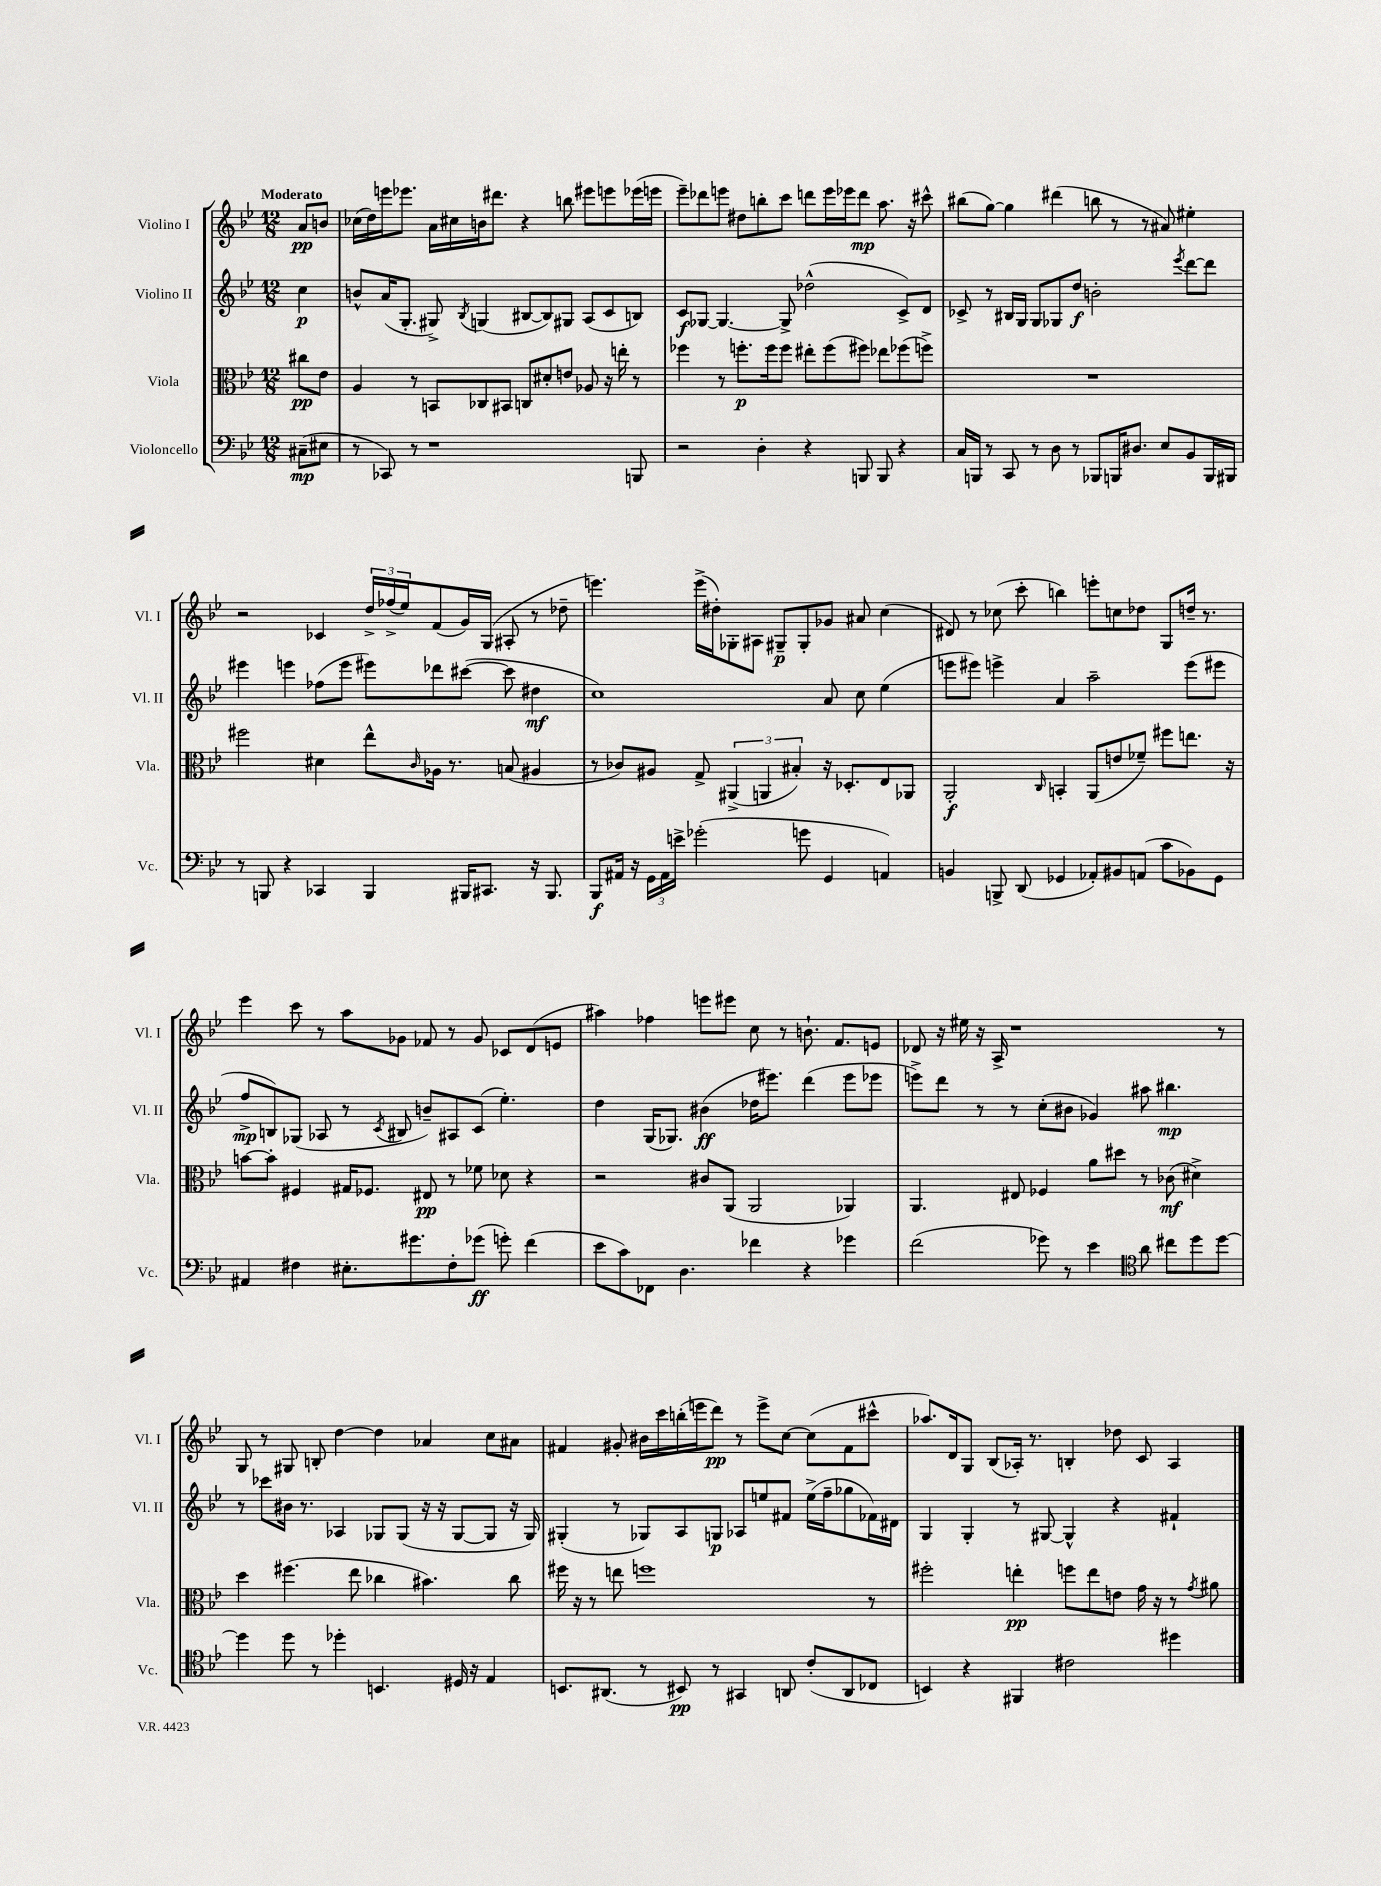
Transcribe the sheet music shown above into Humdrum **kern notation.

**kern	**dynam	**kern	**dynam	**kern	**dynam	**kern	**dynam
*part4	*part4	*part3	*part3	*part2	*part2	*part1	*part1
*staff4	*staff4	*staff3	*staff3	*staff2	*staff2	*staff1	*staff1
*I"Violoncello	*	*I"Viola	*	*I"Violino II	*	*I"Violino I	*
*I'Vc.	*	*I'Vla.	*	*I'Vl. II	*	*I'Vl. I	*
*clefF4	*	*clefC3	*	*clefG2	*	*clefG2	*
*k[b-e-]	*	*k[b-e-]	*	*k[b-e-]	*	*k[b-e-]	*
*M12/8	*	*M12/8	*	*M12/8	*	*M12/8	*
=	=	=	=	=	=	=	=
!	!	!	!	!	!	!LO:TX:a:B:t=Moderato	!
(8C#X~\L	mp	8cc#X\L	pp	4cc\	p	8a/L	pp
8E#X\J	.	8e-\J	.	.	.	8bn/J	.
=1	=1	=1	=1	=1	=1	=1	=1
8r	.	4A/	.	8bn^^/L	.	(16cc-X\LL	.
.	.	.	.	.	.	16dd\)	.
8CC-X/)	.	.	.	(16a/K	.	16eeen\J	.
.	.	.	.	8.G'/J	.	8.eee-X\J	.
8r	.	8r	.	.	.	.	.
1r	.	8BBn/L	.	8G#X^/)	.	16a\LL	.
.	.	.	.	.	.	16cc#X\	.
.	.	.	.	8qB-/	.	.	.
.	.	8C-X/	.	(4Gn/	.	16bn\J	.
.	.	.	.	.	.	8.ddd#X\J	.
.	.	8BB#X/J	.	.	.	.	.
.	.	8Cn/L	.	[8B#X/L	.	4r	.
.	.	8d#X'/	.	8B#/])	.	.	.
.	.	8en/J	.	8G#X/J	.	8bbn\	.
.	.	8A-X/	.	(8A/L	.	8eee#X\L	.
.	.	16r	.	8c/	.	8eeen\	.
.	.	16een'\	.	.	.	.	.
8BBBn/	.	8r	.	8Bn/J)	.	(16eee-X\L	.
.	.	.	.	.	.	16eeen\JJ	.
=2	=2	=2	=2	=2	=2	=2	=2
2r	.	4ff-X\	.	8c/L	f	8eee-~\L)	.
.	.	.	.	[8G-X/J	.	8ddd-X\	.
.	.	8r	.	4.G-/_	.	8eeen\J	.
.	.	8.ffn'\L	p	.	.	8dd#X\L	.
4D'\	.	.	.	.	.	8bbn'\	.
.	.	16ff\k	.	.	.	.	.
.	.	8ff\J	.	8G-^/]	.	8ccc\J	.
4r	.	8ee#X'\L	.	(2dd-X^^\	.	8dddn\L	.
.	.	(8ff\	.	.	.	16eee\L	.
.	.	.	.	.	.	16eee-X\J	.
8BBBn/	.	8ff#X\J)	.	.	.	8ddd\J	mp
8BBB/	.	8ee-X\L	.	.	.	8.aa\	.
4r	.	(8ff-X\	.	8c^/L)	.	.	.
.	.	.	.	.	.	16r	.
.	.	8ffn^\J)	.	8d/J	.	8ccc#X^^\	.
=3	=3	=3	=3	=3	=3	=3	=3
16C/LL	.	1.r	.	8c-X^/	.	(8bb#X\L	.
16BBBn/JJ	.	.	.	.	.	.	.
8r	.	.	.	8r	.	[8gg\J)	.
8CC/	.	.	.	16B#X/LL	.	4gg\]	.
.	.	.	.	16G/JJ	.	.	.
8r	.	.	.	8G/L	.	.	.
8D\	.	.	.	8G-X/	.	(4ddd#X\	.
8r	.	.	.	8dd/J	f	.	.
8BBB-X/L	.	.	.	2bn'\	.	8bbn\	.
16BBBn/K	.	.	.	.	.	8r	.
8.D#X/J	.	.	.	.	.	.	.
.	.	.	.	.	.	8r	.
8E-/L	.	.	.	.	.	8a#X/)	.
.	.	.	.	8qeee-/	.	.	.
8BB-/	.	.	.	[8ddd\L	.	4ee#X'\	.
16BBB/L	.	.	.	8ddd\J]	.	.	.
16BBB#X/JJ	.	.	.	.	.	.	.
!!LO:LB:g=z
=4	=4	=4	=4	=4	=4	=4	=4
8r	.	2ff#X\	.	4eee#X\	.	2r	.
8BBBn/	.	.	.	.	.	.	.
4r	.	.	.	4eeen\	.	.	.
4CC-X/	.	4d#X\	.	(8ff-X\L	.	4c-X/	.
.	.	.	.	8eee\J	.	.	.
4BBB/	.	8ee-^^\L	.	8eee#X\L)	.	24dd^/LL	.
.	.	.	.	.	.	(24ff-X^/	.
.	.	.	.	.	.	24ee-/J)	.
.	.	16qqc/	.	.	.	.	.
.	.	16A-X\Jk	.	8ddd-X\	.	(8f/	.
.	.	8.r	.	.	.	.	.
16BBB#X/KL	.	.	.	([8ccc#X\J	.	16g/L)	.
8.CC#X/J	.	.	.	.	.	(16G/JJ	.
.	.	(8Bn/	.	8ccc#\]	.	8A#X'/	.
16r	.	4A#X/	.	4dd#X\	mf	8r	.
8.BBB#/	.	.	.	.	.	.	.
.	.	.	.	.	.	8dd-X~\	.
=5	=5	=5	=5	=5	=5	=5	=5
8BBB-/L	f	8r	.	1cc)	.	4.eeen\)	.
16AA#X/Jk	.	8c-X/L)	.	.	.	.	.
16r	.	.	.	.	.	.	.
24GG\LL	.	8A#X/J	.	.	.	.	.
24AA#\	.	.	.	.	.	.	.
24en^\JJ	.	.	.	.	.	.	.
(2g-X'\	.	8G^/	.	.	.	(16eee^\LL	.
.	.	.	.	.	.	16dd#X'\J)	.
.	.	(6AA#X^/	.	.	.	8G-X'\	.
.	.	.	.	.	.	8A#X\J	.
.	.	6AAn/	.	.	.	.	.
.	.	.	.	.	.	8G#X~/L	p
.	.	6B#X'/)	.	.	.	.	.
8gn\	.	.	.	.	.	8G#'/	.
4GG/	.	16r	.	8a/	.	8g-X/J	.
.	.	8.D-X'/L	.	.	.	.	.
.	.	.	.	8cc\	.	8a#X/	.
4AAn/)	.	8E-/	.	(4ee-\	.	(4cc\	.
.	.	8AA-X/J	.	.	.	.	.
=6	=6	=6	=6	=6	=6	=6	=6
4BBn/	.	2AA'/	f	8eeen\L	.	8d#X/)	.
.	.	.	.	8eee#X\J)	.	8r	.
8BBBn^/	.	.	.	4eeen^\	.	(8cc-X\	.
(8DD/	.	.	.	.	.	8ccc'\	.
.	.	16qqC/	.	.	.	.	.
4GG-X/	.	4BBn'/	.	4a/	.	4bbn\)	.
8AA-X'/L)	.	(8AA/L	.	2aa~\	.	8eeen'\L	.
8BB#X/	.	8en/	.	.	.	8ccn\	.
(8AAn/J	.	8f-X~/J)	.	.	.	8dd-X\J	.
8c\L	.	8ff#X\L	.	.	.	8G/L	.
8BB-X\)	.	8.een\J	.	(8eee\L	.	16ddn~/Jk	.
.	.	.	.	.	.	8.r	.
8GG-\J	.	.	.	8eee#X\J	.	.	.
.	.	16r	.	.	.	.	.
!!LO:LB:g=z
=7	=7	=7	=7	=7	=7	=7	=7
4AA#X/	.	[8bn\L	.	8ff^/L	mp	4eee-\	.
.	.	8b'\J]	.	8Bn/)	.	.	.
4F#X\	.	4F#X/	.	(8G-X/J	.	8ccc\	.
.	.	.	.	8A-X/	.	8r	.
8.E#X'\L	.	16G#X/KL	.	8r	.	8aa\L	.
.	.	8.F-X/J	.	.	.	.	.
.	.	.	.	8qc/	.	.	.
.	.	.	.	8B#X/	.	8g-X\J	.
8.g#X\	.	.	.	.	.	.	.
.	.	8E#X/	pp	8bn~/L)	.	8f-X/	.
8F#'\	.	8r	.	8A#X/	.	8r	.
(8g-X\J	ff	8f-X\	.	(8c/J	.	8g-/	.
8gn'\)	.	8d-X\	.	4.ee-'\)	.	8c-X/L	.
(4f\	.	4r	.	.	.	(8d/	.
.	.	.	.	.	.	8en/J	.
=8	=8	=8	=8	=8	=8	=8	=8
8e-\L	.	2r	.	4dd\	.	4aa#X\)	.
8c\)	.	.	.	.	.	.	.
8FF-X\J	.	.	.	(16G/KL	.	4ff-X\	.
.	.	.	.	8.G-X/J)	.	.	.
4.D\	.	.	.	.	.	.	.
.	.	8c#X/L	.	(4b#X\	ff	8eeen\L	.
.	.	(8AA/J	.	.	.	8eee#X\J	.
4f-X\	.	2AA/	.	16dd-X\KL	.	8cc\	.
.	.	.	.	8.eee#X\J)	.	.	.
.	.	.	.	.	.	8r	.
4r	.	.	.	(4ddd\	.	8.bn`\	.
.	.	.	.	.	.	8.f/L	.
4g-X\	.	4AA-X/)	.	8eee#\L	.	.	.
.	.	.	.	8eee-X\J	.	8en/J	.
=9	=9	=9	=9	=9	=9	=9	=9
(2f\	.	4.AA/	.	8eeen^\L)	.	8d-X/	.
.	.	.	.	8ddd\J	.	16r	.
.	.	.	.	.	.	16ee#X\	.
.	.	.	.	8r	.	16r	.
.	.	.	.	.	.	16A^/	.
.	.	8E#X/	.	8r	.	1r	.
8g-X\)	.	4F-X/	.	(8cc'\L	.	.	.
8r	.	.	.	8b#X\J	.	.	.
4e-\	.	8a\L	.	4g-X/)	.	.	.
.	.	8dd#X\J	.	.	.	.	.
*clefC4	*	*	*	*	*	*	*
8a\	.	8r	.	8aa#X\	.	.	.
8cc#X\L	.	(8c-X\	mf	4.bb#X\	mp	.	.
8dd\	.	4d#X^\)	.	.	.	.	.
[8dd\J	.	.	.	.	.	8r	.
!!LO:LB:g=z
=10	=10	=10	=10	=10	=10	=10	=10
4dd\]	.	4dd\	.	8r	.	8G/	.
.	.	.	.	8ccc-X\L	.	8r	.
8dd\	.	(4.ff#X\	.	16b#X\Jk	.	8G#X/	.
.	.	.	.	8.r	.	.	.
8r	.	.	.	.	.	8Bn'/	.
4dd-X'\	.	.	.	4A-X/	.	[4dd\	.
.	.	8ee-\	.	.	.	.	.
4.BBn/	.	4cc-X\	.	8G-X/L	.	4dd\]	.
.	.	.	.	(8G-/J	.	.	.
.	.	4.b#X\)	.	16r	.	4a-X/	.
.	.	.	.	16r	.	.	.
16D#X/	.	.	.	[8G-/L	.	.	.
16r	.	.	.	.	.	.	.
4E-/	.	.	.	8G-/J]	.	8cc\L	.
.	.	8cc-\	.	16r	.	8a#X\J	.
.	.	.	.	16G-/)	.	.	.
=11	=11	=11	=11	=11	=11	=11	=11
8.BBn/L	.	16ff#X\	.	(4G#X'/	.	4f#X/	.
.	.	16r	.	.	.	.	.
.	.	8r	.	.	.	.	.
(8.AA#X/J	.	.	.	.	.	.	.
.	.	8een\	.	8r	.	8g#X'/	.
8r	.	1ffn	.	8G-X/L)	.	16b#X\LL	.
.	.	.	.	.	.	16ccc\	.
8BB#X/)	pp	.	.	8A/	.	(16bbn'\	.
.	.	.	.	.	.	16eeen\J	.
8r	.	.	.	8Gn/J	p	8ddd\J)	pp
4GG#X/	.	.	.	8A-X/L	.	8r	.
.	.	.	.	8een/	.	8eee^\L	.
8AAn/	.	.	.	8f#X/J	.	[8cc\J	.
(8c'/L	.	.	.	(16ee^\LL	.	(8cc\L]	.
.	.	.	.	16ff~\J	.	.	.
8AA/	.	.	.	8gg-X\	.	8f#\	.
8C-X/J	.	8r	.	16f-X\L)	.	8ccc#X^^\J	.
.	.	.	.	16d#X\JJ	.	.	.
=12	=12	=12	=12	=12	=12	=12	=12
4BBn/)	.	2ff#X'\	.	4G/	.	8.aa-X/L)	.
.	.	.	.	.	.	16d/k	.
4r	.	.	.	4G'/	.	8G/J	.
.	.	.	.	.	.	(8B-/L	.
4FF#X/	.	4een'\	pp	8r	.	16A-X'/Jk)	.
.	.	.	.	.	.	8.r	.
.	.	.	.	[8G#X/	.	.	.
2c#X\	.	8ffn\L	.	4G#^^/]	.	4Bn'/	.
.	.	8ee\	.	.	.	.	.
.	.	8en\J	.	4r	.	8dd-X\	.
.	.	16g\	.	.	.	8c/	.
.	.	16r	.	.	.	.	.
4dd#X\	.	8r	.	4f#X`/	.	4A-/	.
.	.	8qg/	.	.	.	.	.
.	.	8a#X\	.	.	.	.	.
==	==	==	==	==	==	==	==
*-	*-	*-	*-	*-	*-	*-	*-
